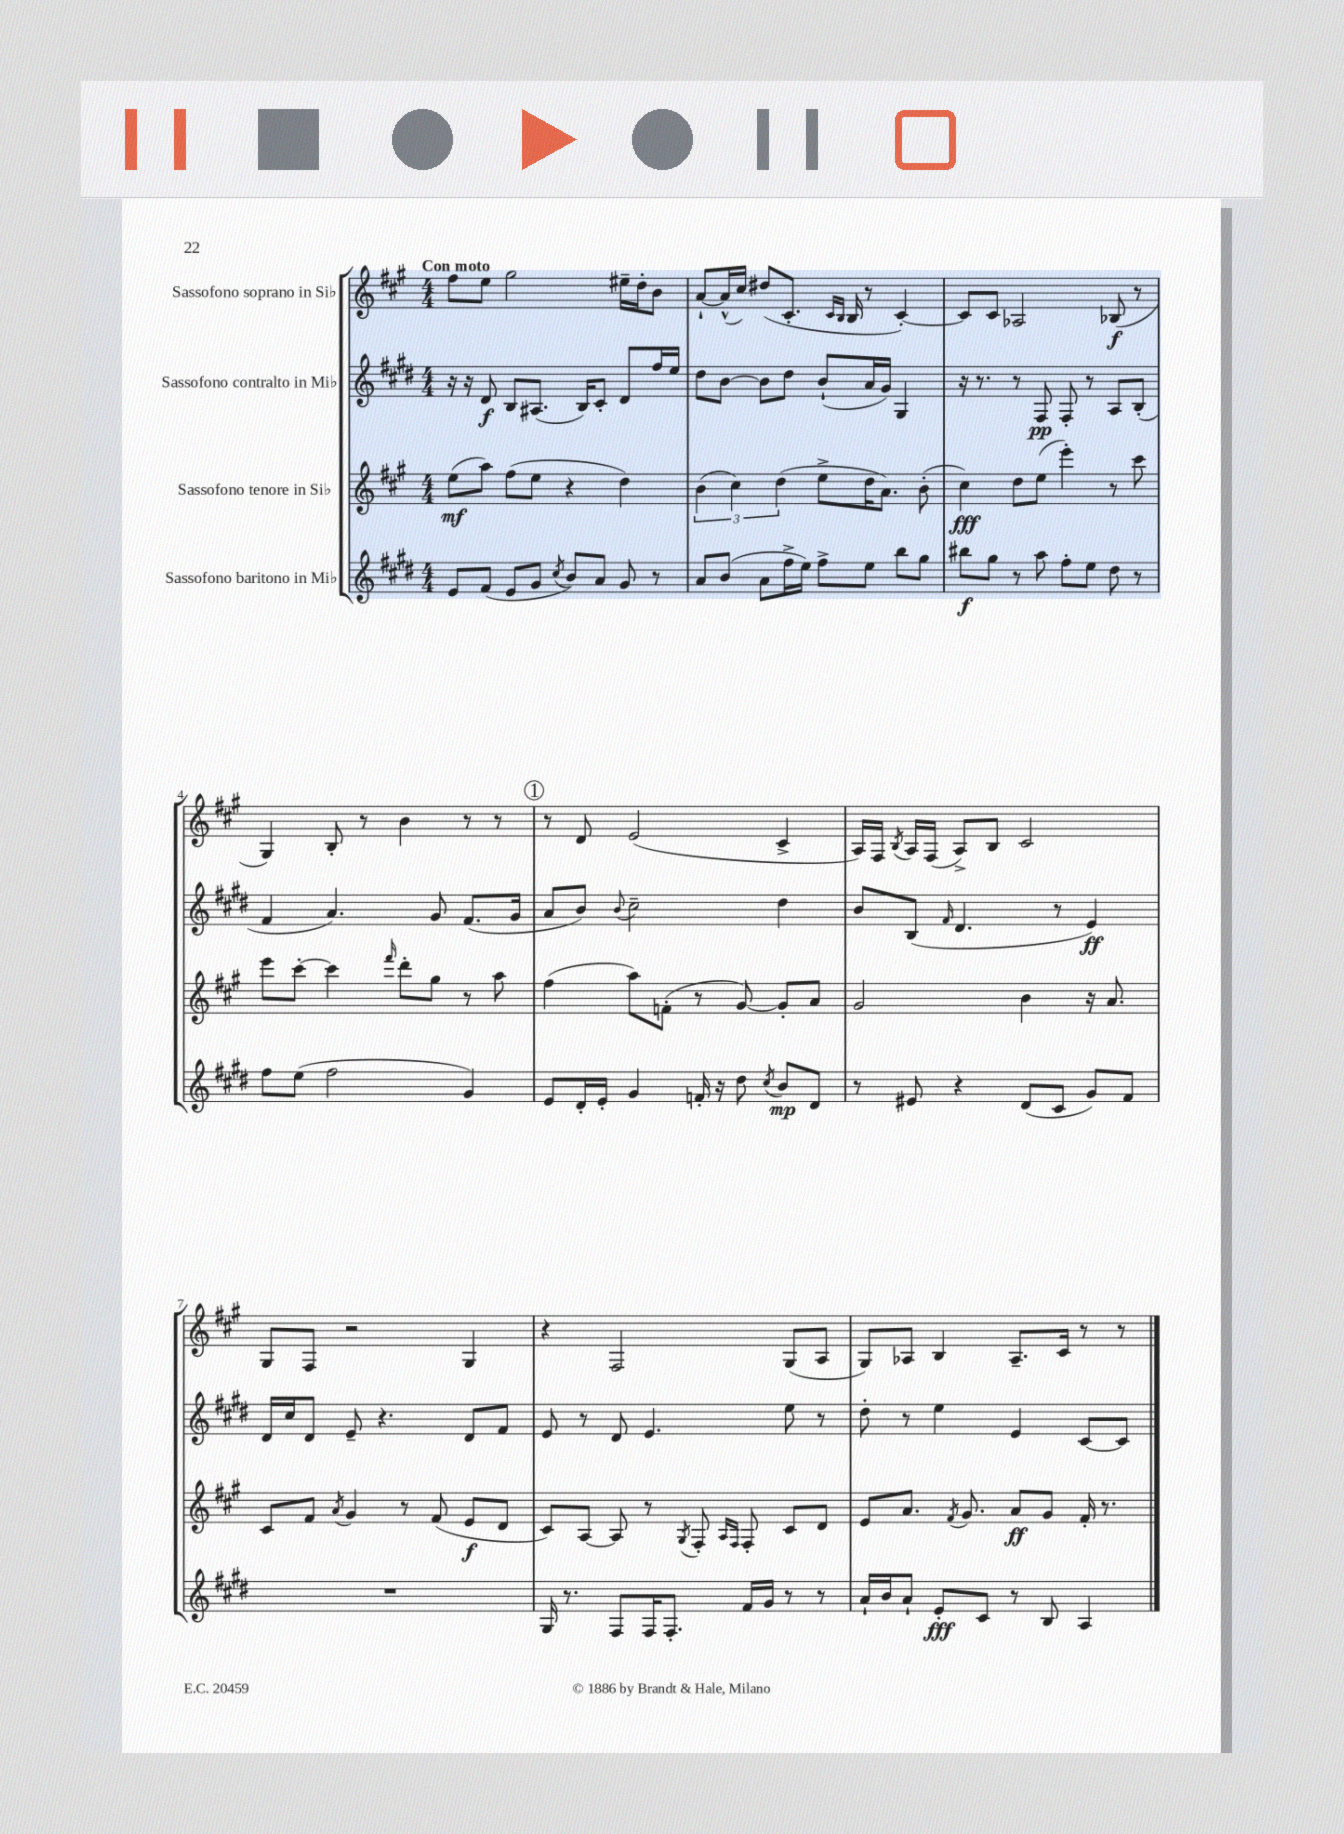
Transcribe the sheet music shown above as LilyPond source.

<<
\new StaffGroup <<
\new Staff = "s0" \with { instrumentName = "Sassofono soprano in Sib" } {
    \clef treble \key a \major \numericTimeSignature \time 4/4 \tempo "Con moto"
    \autoBeamOff fis''8[ e''8] gis''2 eis''16[-- d''16-. b'8] |
    a'8[~-! a'16-^( cis''16]) dis''8[( cis'8.]-. \grace { cis'16[ b16] } b16 r8 cis'4~-.) |
    cis'8[ cis'8] aes2 bes8\f( r8 |
    gis4) b8-. r8 b'4 r8 r8 |
    \mark \markup { \circle "1" } r8 d'8 e'2( cis'4-> |
    a16[) fis16] \acciaccatura { b8 } a16[ fis16]( a8[->) b8] cis'2 |
    gis8[ fis8] r2 gis4 |
    r4 fis2 gis8[( a8] |
    gis8[) aes8] b4 aes8.[-- cis'16] r8 r8 \bar "|." |
}
\new Staff = "s1" \with { instrumentName = "Sassofono contralto in Mib" } {
    \clef treble \key e \major \numericTimeSignature \time 4/4
    \autoBeamOff r16 r16 dis'8\f b8[ ais8.]( b16[) cis'8]-. dis'8[ fis''16 e''16] |
    dis''8[ b'8]~ b'8[ dis''8] b'8[-!( a'16 gis'16]) gis4 |
    r16 r8. r8 fis8\pp fis8-. r8 a8[ b8]-.( |
    fis'4 a'4.) gis'8 fis'8.[( gis'16] |
    \mark \markup { \circle "1" } a'8[ b'8]) \appoggiatura { b'8 } cis''2-- dis''4 |
    b'8[ b8]( \grace { fis'16 } dis'4. r8 e'4\ff) |
    dis'16[ cis''16 dis'8] e'8-- r4. dis'8[ fis'8] |
    e'8 r8 dis'8 e'4. e''8 r8 |
    dis''8-. r8 e''4 e'4 cis'8[~ cis'8] \bar "|." |
}
\new Staff = "s2" \with { instrumentName = "Sassofono tenore in Sib" } {
    \clef treble \key a \major \numericTimeSignature \time 4/4
    \autoBeamOff e''8[\mf( a''8]) fis''8[( e''8] r4 d''4) |
    \tuplet 3/2 { b'4( cis''4) d''4( } e''8[-> d''16 a'8.]) b'8-.( |
    cis''4\fff) d''8[ e''8]( e'''4-.) r8 cis'''8 |
    e'''8[ cis'''8]~-. cis'''4 \grace { fis'''16 } d'''8[-. gis''8] r8 a''8 |
    \mark \markup { \circle "1" } fis''4( a''8[) f'8]-.( r8 gis'8~) gis'8[-. a'8] |
    gis'2 b'4 r16 a'8. |
    cis'8[ fis'8] \acciaccatura { a'8 } gis'4 r8 fis'8( e'8[\f d'8] |
    cis'8[) a8]~ a8 r8 \acciaccatura { gis8 } fis8-. \grace { a16[ fis16] } fis8-. cis'8[ d'8] |
    e'8[ a'8.] \acciaccatura { fis'8 } gis'8. a'8[\ff gis'8] fis'16-. r8. \bar "|." |
}
\new Staff = "s3" \with { instrumentName = "Sassofono baritono in Mib" } {
    \clef treble \key e \major \numericTimeSignature \time 4/4
    \autoBeamOff e'8[ fis'8]( e'8[ gis'8] \acciaccatura { cis''8 } b'8[) a'8] gis'8 r8 |
    a'8[ b'8]( a'8[ fis''16-> e''16]) fis''8[-> e''8] b''8[ gis''8] |
    bis''8[\f gis''8] r8 a''8 fis''8[-. e''8] dis''8 r8 |
    fis''8[ e''8]( fis''2 gis'4) |
    \mark \markup { \circle "1" } e'8[ dis'16-. e'16]-. gis'4 f'16-. r16 dis''8 \acciaccatura { cis''8 } b'8[\mp dis'8] |
    r8 eis'8 r4 dis'8[( cis'8] gis'8[) fis'8] |
    R1 |
    gis16 r8. fis8[ fis16 fis8.]-. fis'16[ gis'16] r8 r8 |
    a'16[-! b'16 a'8]-! e'8[-.\fff cis'8] r8 b8 a4 \bar "|." |
}
>>
>>
